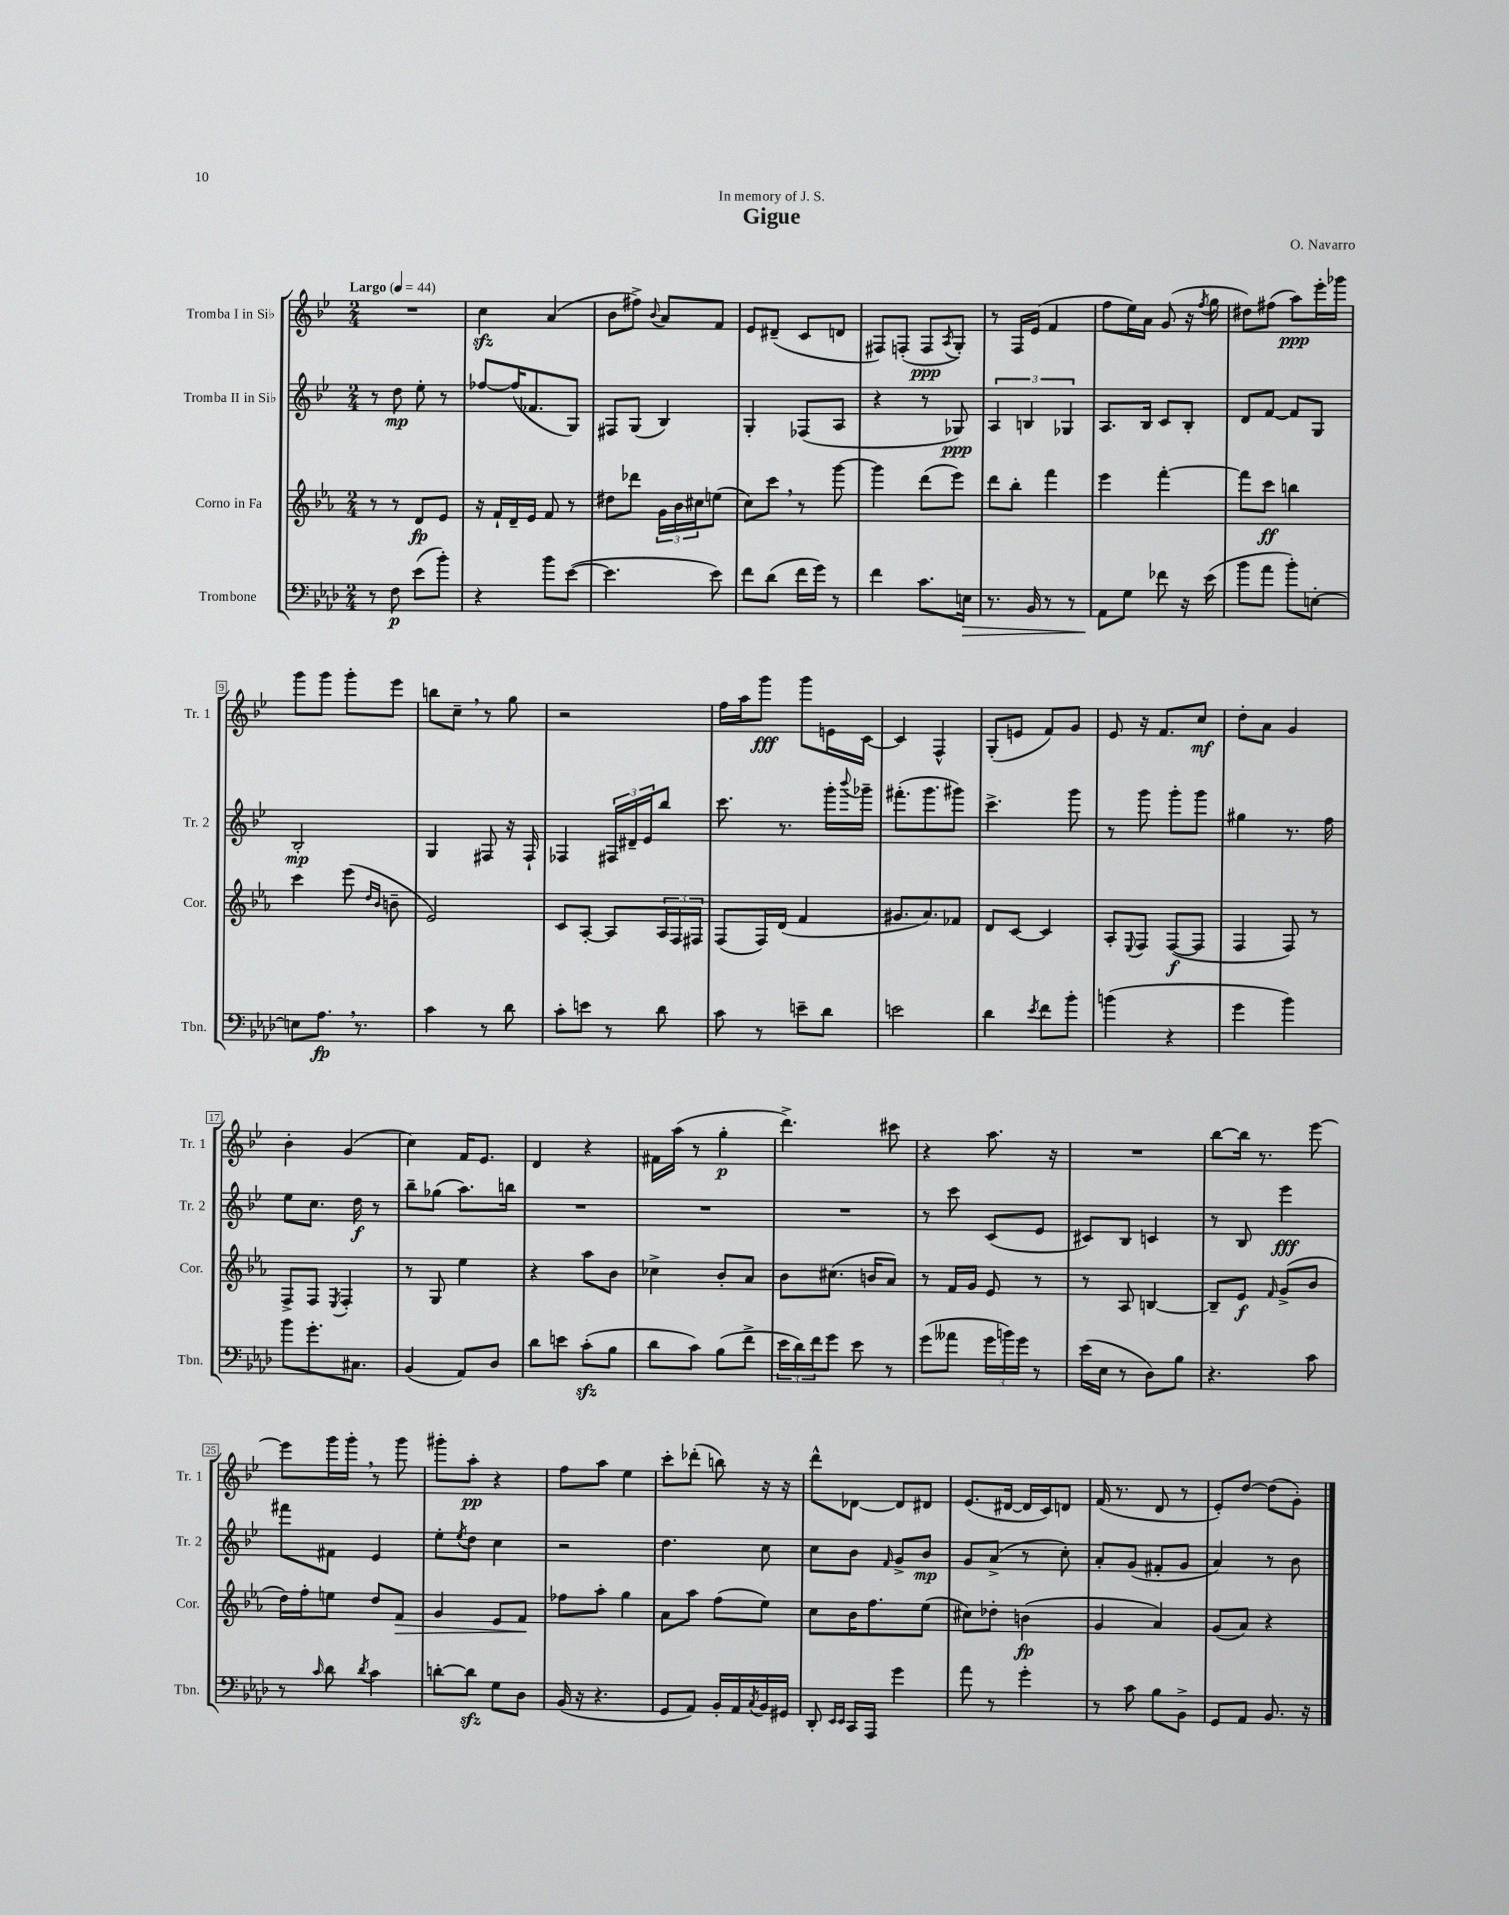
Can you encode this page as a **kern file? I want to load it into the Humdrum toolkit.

**kern	**kern	**kern	**kern
*staff4	*staff3	*staff2	*staff1
*clefF4	*clefG2	*clefG2	*clefG2
*k[b-e-a-d-]	*k[b-e-a-]	*k[b-e-]	*k[b-e-]
*M2/4	*M2/4	*M2/4	*M2/4
*MM44	*MM44	*MM44	*MM44
8r	8r	8r	2r
8F	8r	8dd	.
(8e-	8d	8ee-'	.
8b-')	8e-	8r	.
=	=	=	=
4r	16r	[8ff-	4cc
.	16f`	.	.
.	16d~	(16ff-]	.
.	16e-	8.f-	.
8b-	8f	.	(4a
([8e-	8r	8G)	.
=	=	=	=
4.e-]	8dd#	8F#	8b-
.	8ddd-	(8G	8ff#^)
.	.	.	8qqb-
.	24g	4B-)	8a
.	24b-	.	.
.	24cc#	.	.
8e-)	(8ee	.	8f
=	=	=	=
8f	8cc)	4G'	8e-
(8d-	8ccc	.	(8d#~
16f	8r	(8F-	8c
16g)	.	.	.
8r	[8ggg	8A	8d
=	=	=	=
4f	4ggg]	4r	8F#)
.	.	.	(8F'
8.c	(8ddd	8r	8F
.	.	.	8qA
.	8eee-)	8G-)	8G')
16E	.	.	.
=	=	=	=
8.r	8ddd	6A	8r
.	8bb-'	.	16F
.	.	6B	.
16BB-	.	.	(16e-
8r	4fff	.	4f
.	.	6G-	.
8r	.	.	.
=	=	=	=
8AA-	4eee-	8.A	8ff
8G	.	.	16ee-)
.	.	16B-	16a
8f-	[4fff'	8c	(8g
16r	.	8B-'	16r
.	.	.	8qff
(16e-	.	.	16gg
=	=	=	=
8b-	8fff]	8d	8dd#)
8a-	8ccc	[8f	(8ff#
8b-')	4bb	8f]	8aa)
[8E'	.	8G	16eee-'
.	.	.	16ggg-
=	=	=	=
8E]	4ccc	2B-'	8ggg
8.A-	.	.	8ggg
.	(8eee-	.	8ggg'
8.r	.	.	.
.	16qqdd	.	.
.	16qqb-	.	.
.	8b~	.	8eee-
=	=	=	=
4c	2e-)	4G	8bb
.	.	.	8cc~
8r	.	8F#	8r
8d-	.	16r	8gg
.	.	16F#`	.
=	=	=	=
8c'	8c	4F-	2r
8e	[8A-'	.	.
8r	8A-]	24F#	.
.	.	24d#~	.
.	.	24e-	.
8d-	24A-	8bb-	.
.	24F	.	.
.	24F#	.	.
=	=	=	=
8c	(8F	8.ccc	16ff
.	.	.	16aa
8r	16F)	.	8ggg
.	(16d	8.r	.
8e~	4f	.	8ggg
8d-	.	16ggg'	16e
.	.	8qqbbb-	.
.	.	16ggg-~	[16c
=	=	=	=
2e	8.g#	(8.fff#'	4c]
.	8.a-)	8.ggg	.
.	.	.	4F^^
.	8f-	8ggg#)	.
=	=	=	=
4d-	8d	4.ccc^	(8G'
.	[8c	.	8e
8qe-	.	.	.
8f	4c]	.	8f)
8b-'	.	8ggg	8g
=	=	=	=
(4b	8A-'	8r	8e-
.	8qqE-	.	.
.	8F	8ggg	16r
.	.	.	8.f
4r	([8F	8ggg'	.
.	8F]	8ggg	8cc
=	=	=	=
4g	4F	4gg#	8dd'
.	.	.	8a
4b-)	8F)	8.r	4g
.	8r	.	.
.	.	16ff	.
=	=	=	=
8b-	8F^	8ee-	4b-'
8.g'	8F	8.cc	.
.	8qE-	.	.
.	4F'	.	(4g
8.C#	.	16dd	.
.	.	8r	.
=	=	=	=
(4BB-	8r	8bb-~	4cc)
.	8G	(8gg-	.
8AA-)	4ee-	8.aa)	16f
.	.	.	8.e-
8D-	.	.	.
.	.	16bb	.
=	=	=	=
8d-	4r	2r	4d
8e	.	.	.
(8c'	8aa-	.	4r
8B-	8b-	.	.
=	=	=	=
8d-	4cc-^	2r	16f#
.	.	.	(16aa
8c)	.	.	8r
(8B-	8b-'	.	4gg'
8f^	8a-	.	.
=	=	=	=
24e-	8b-	2r	4.ddd^)
24d-)	.	.	.
24f	.	.	.
8g	(8.cc#	.	.
8e-	.	.	.
.	16b	.	.
8r	8a-)	.	8ccc#
=	=	=	=
(8g	8r	8r	4r
8a--	16f	8ccc	.
.	16g	.	.
24g	8e-	(8c	8.aa
24b)	.	.	.
24g	.	.	.
8r	8r	8e-	.
.	.	.	16r
=	=	=	=
(16e-	8r	8c#)	2r
16E-	.	.	.
8r	8A-	8B-	.
8D-)	[4B	4c	.
8B-	.	.	.
=	=	=	=
4.r	8B~]	8r	[8bb-
.	8e-	8B-	16bb-]
.	.	.	8.r
.	16qqf	.	.
.	(8g^	4eee-	.
8c	8b-	.	[8eee-
=	=	=	=
8r	16dd)	8fff#	8eee-]
.	16ff'	.	.
16qqc	.	.	.
8d-	8ee	8f#	16ggg
.	.	.	16ggg'
8qd-	.	.	.
4c	8dd	4e-	8r
.	8f	.	8ggg
=	=	=	=
[8d'	4g	8ee-'	8ggg#'
.	.	8qee-	.
8d]	.	8dd	8aa'
8G	8e-	4cc	4r
8D-	8f	.	.
=	=	=	=
(16BB-	8ff-	2r	8ff
16r	.	.	.
4.r	8aa-'	.	8aa
.	4gg	.	4ee-
=	=	=	=
8GG	8a-	4.dd	8ccc'
8AA-)	8aa-	.	(8ddd-'
16BB-'	(8ff	.	8bb)
16AA-	.	.	.
8qC	.	.	.
16BB-	8ee-)	8cc	16r
16GG#	.	.	16r
=	=	=	=
8DD-'	8cc	8cc	8ddd^^
16qqEE-	.	.	.
16qqEE-	.	.	.
16CC	16b-	8b-	[8d-
16AAA-	8.ff	.	.
.	.	16qqf	.
4g	.	8g^	8d-]
.	(8ee-	8b-	8d#
=	=	=	=
8a-	8cc#)	8g	(8.e-
8r	8dd-'	(8a^	.
.	.	.	[16d#
4g'	(4b	8r	16d#]
.	.	.	16c)
.	.	8cc')	8d
=	=	=	=
8r	4g	8a'	(16f
.	.	.	8.r
8c	.	(8g	.
8B-	4a-)	8f#'	8d
8BB-^	.	8g	8r
=	=	=	=
8GG	(8g	4a)	8e-')
8AA-	8a-)	.	[8dd
8.BB-	4r	8r	(8dd]
.	.	8b-	8g')
16r	.	.	.
==	==	==	==
*-	*-	*-	*-
